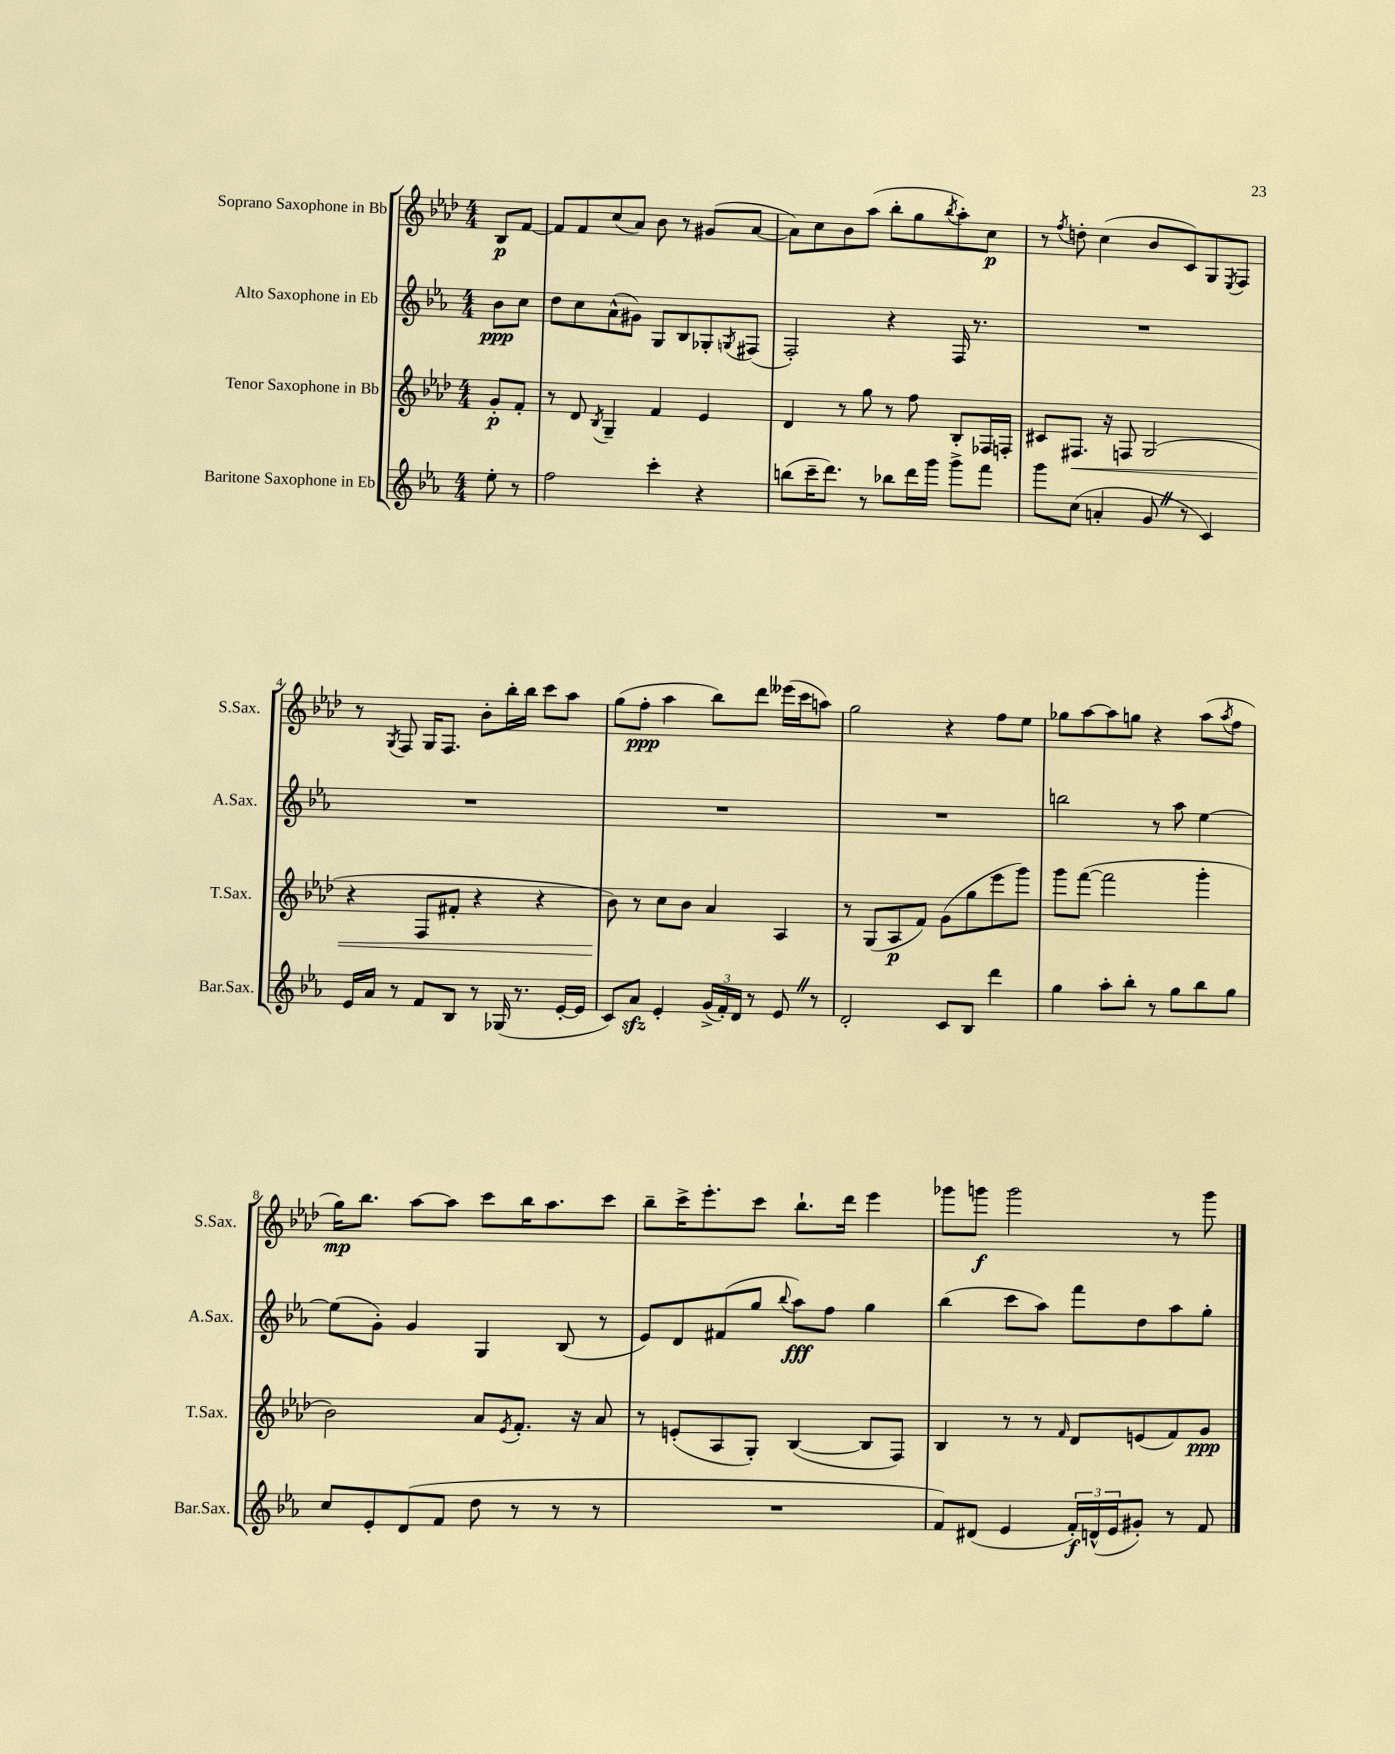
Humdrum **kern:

**kern	**dynam	**kern	**dynam	**kern	**dynam	**kern	**dynam
*part4	*part4	*part3	*part3	*part2	*part2	*part1	*part1
*staff4	*staff4	*staff3	*staff3	*staff2	*staff2	*staff1	*staff1
*I"Baritone Saxophone in Eb	*	*I"Tenor Saxophone in Bb	*	*I"Alto Saxophone in Eb	*	*I"Soprano Saxophone in Bb	*
*I'Bar.Sax.	*	*I'T.Sax.	*	*I'A.Sax.	*	*I'S.Sax.	*
*clefG2	*	*clefG2	*	*clefG2	*	*clefG2	*
*k[b-e-a-]	*	*k[b-e-a-d-]	*	*k[b-e-a-]	*	*k[b-e-a-d-]	*
*M4/4	*	*M4/4	*	*M4/4	*	*M4/4	*
=	=	=	=	=	=	=	=
8ee-'\	.	8g'/L	p	8b-\L	ppp	8B-/L	p
8r	.	8f'/J	.	8cc\J	.	[8f/J	.
=1	=1	=1	=1	=1	=1	=1	=1
2ff\	.	8r	.	8dd\L	.	8f/L]	.
.	.	8d-/	.	8cc\	.	8f/	.
.	.	8qB-/	.	.	.	.	.
.	.	4G~/	.	(8a-^^\	.	(8cc/	.
.	.	.	.	8g#X\J)	.	8a-/J)	.
4ccc'\	.	4f/	.	8G/L	.	8b-\	.
.	.	.	.	8B-/	.	8r	.
4r	.	4e-/	.	8G-X'/	.	(8g#X/L	.
.	.	.	.	8qGn/	.	.	.
.	.	.	.	(8F#X/J	.	[8a-/J	.
=2	=2	=2	=2	=2	=2	=2	=2
(8bbn\L	.	4d-/	.	2F'/)	.	8a-\L])	.
16ccc~\K	.	.	.	.	.	8cc\	.
8.ddd\J)	.	.	.	.	.	.	.
.	.	8r	.	.	.	8b-\	.
8r	.	8gg\	.	.	.	(8aa-\J	.
8bb-X\L	.	8r	.	4r	.	8bb-'\L	.
16ddd\L	.	8ff\	.	.	.	8gg\	.
16ggg\JJ	.	.	.	.	.	.	.
.	.	.	.	.	.	8qbb-/	.
8ggg^\L	.	8B-'/L	.	16F/	.	8aa-'\)	.
.	.	.	.	8.r	.	.	.
8fff\J	.	16F-X/L	.	.	.	8cc\J	p
.	.	16Fn'/JJ	.	.	.	.	.
=3	=3	=3	=3	=3	=3	=3	=3
8ggg\L	.	8c#X/L	.	1r	.	8r	.
.	.	.	.	.	.	8qff/	.
!	!	!	!LO:HP:b	!	!	!	!
(8cc\J	.	8.F#X/J	<	.	.	8ddn'\	.
4an'/	.	.	.	.	.	(4cc\	.
.	.	16r	.	.	.	.	.
.	.	8Fn/	.	.	.	.	.
8gZ/	.	(2G/	.	.	.	8b-/L	.
8r	.	.	.	.	.	8c/)	.
4c/)	.	.	.	.	.	8G/	.
.	.	.	.	.	.	8qE-/	.
.	.	.	.	.	.	8F/J	.
!!LO:LB:g=z
=4	=4	=4	=4	=4	=4	=4	=4
16e-/LL	.	4r	.	1r	.	8r	.
16a-/JJ	.	.	.	.	.	.	.
.	.	.	.	.	.	8qG/	.
8r	.	.	.	.	.	8F/	.
8f/L	.	8F/L	.	.	.	16G/KL	.
.	.	.	.	.	.	8.F/J	.
8B-/J	.	8f#X'/J	.	.	.	.	.
8r	.	4r	.	.	.	8b-'\L	.
(16G-X/	.	.	.	.	.	16bb-'\L	.
8.r	.	.	.	.	.	16bb-\JJ	.
.	.	4r	.	.	.	8ccc\L	.
[16e-'/LL	.	.	.	.	.	8aa-\J	.
16e-/JJ]	.	.	.	.	.	.	.
=5	=5	=5	=5	=5	=5	=5	=5
8c/L)	.	8b-\)	.	1r	.	(8gg\L	.
8a-zz/J	.	8r	[	.	.	8ff'\J	ppp
4e-'/	.	8cc\L	.	.	.	4aa-\	.
.	.	8b-\J	.	.	.	.	.
(24g^/LL	.	4a-/	.	.	.	8bb-\L)	.
24f'/)	.	.	.	.	.	.	.
24d/JJ	.	.	.	.	.	.	.
8r	.	.	.	.	.	8ddd-\J	.
8e-Z/	.	4A-/	.	.	.	(16eee--X\LL	.
.	.	.	.	.	.	16ccc\J	.
8r	.	.	.	.	.	8aan\J)	.
=6	=6	=6	=6	=6	=6	=6	=6
2d'/	.	8r	.	1r	.	2gg\	.
.	.	(8G/L	.	.	.	.	.
.	.	8A-/	p	.	.	.	.
.	.	8f/J)	.	.	.	.	.
8c/L	.	(8g\L	.	.	.	4r	.
8B-/J	.	8gg\	.	.	.	.	.
4ddd\	.	8eee-\	.	.	.	8ff\L	.
.	.	8ggg\J)	.	.	.	8ee-\J	.
=7	=7	=7	=7	=7	=7	=7	=7
4gg\	.	8ggg\L	.	2bbn\	.	8gg-X\L	.
.	.	([8fff\J	.	.	.	[8aa-\	.
8aa-'\L	.	2fff\]	.	.	.	8aa-\]	.
8bb-'\J	.	.	.	.	.	8ggn\J	.
8r	.	.	.	8r	.	4r	.
8gg\L	.	.	.	8aa-\	.	.	.
8bb-\	.	4ggg'\	.	[4ee-\	.	(8aa-\L	.
.	.	.	.	.	.	8qaa-/	.
8gg\J	.	.	.	.	.	8ff\J	.
!!LO:LB:g=z
=8	=8	=8	=8	=8	=8	=8	=8
8cc/L	.	2b-\)	.	(8ee-\L]	.	16gg\KL)	mp
.	.	.	.	.	.	8.bb-\J	.
8e-'/	.	.	.	8g'\J)	.	.	.
(8d/	.	.	.	4g/	.	[8aa-\L	.
8f/J	.	.	.	.	.	8aa-\J]	.
8dd\	.	8a-/L	.	4G/	.	8ccc\L	.
.	.	8qe-/	.	.	.	.	.
8r	.	8.f'/J	.	.	.	16bb-\K	.
.	.	.	.	.	.	8.aa-\	.
8r	.	.	.	(8B-/	.	.	.
.	.	16r	.	.	.	.	.
8r	.	8a-/	.	8r	.	8ccc\J	.
=9	=9	=9	=9	=9	=9	=9	=9
1r	.	8r	.	8e-/L)	.	8bb-~\L	.
.	.	(8en'/L	.	8d/	.	16ccc^\K	.
.	.	.	.	.	.	8.eee-'\	.
.	.	8A-/	.	(8f#X/	.	.	.
.	.	8G'/J)	.	8gg/J	.	8ccc\J	.
.	.	.	.	8qqbb-/	.	.	.
.	.	([4B-/	.	8aa-\L)	fff	8.bb-`\L	.
.	.	.	.	8ff\J	.	.	.
.	.	.	.	.	.	16ddd-\Jk	.
.	.	8B-/L]	.	4gg\	.	4eee-\	.
.	.	8F/J)	.	.	.	.	.
=10	=10	=10	=10	=10	=10	=10	=10
8f/L)	.	4B-/	.	(4bb-\	.	8ggg-X\L	.
(8d#X/J	.	.	.	.	.	8gggn\J	f
4e-/	.	8r	.	8ccc\L	.	2ggg\	.
.	.	8r	.	8aa-\J)	.	.	.
.	.	16qqf/	.	.	.	.	.
24f'/LL)	f	8d-/L	.	8fff\L	.	.	.
(24dn^^/	.	.	.	.	.	.	.
24e-/J	.	.	.	.	.	.	.
8g#X'/J)	.	(8en/	.	8dd\	.	.	.
8r	.	8f/)	.	8aa-\	.	8r	.
8f/	.	8g/J	ppp	8gg'\J	.	8ggg\	.
==	==	==	==	==	==	==	==
*-	*-	*-	*-	*-	*-	*-	*-
